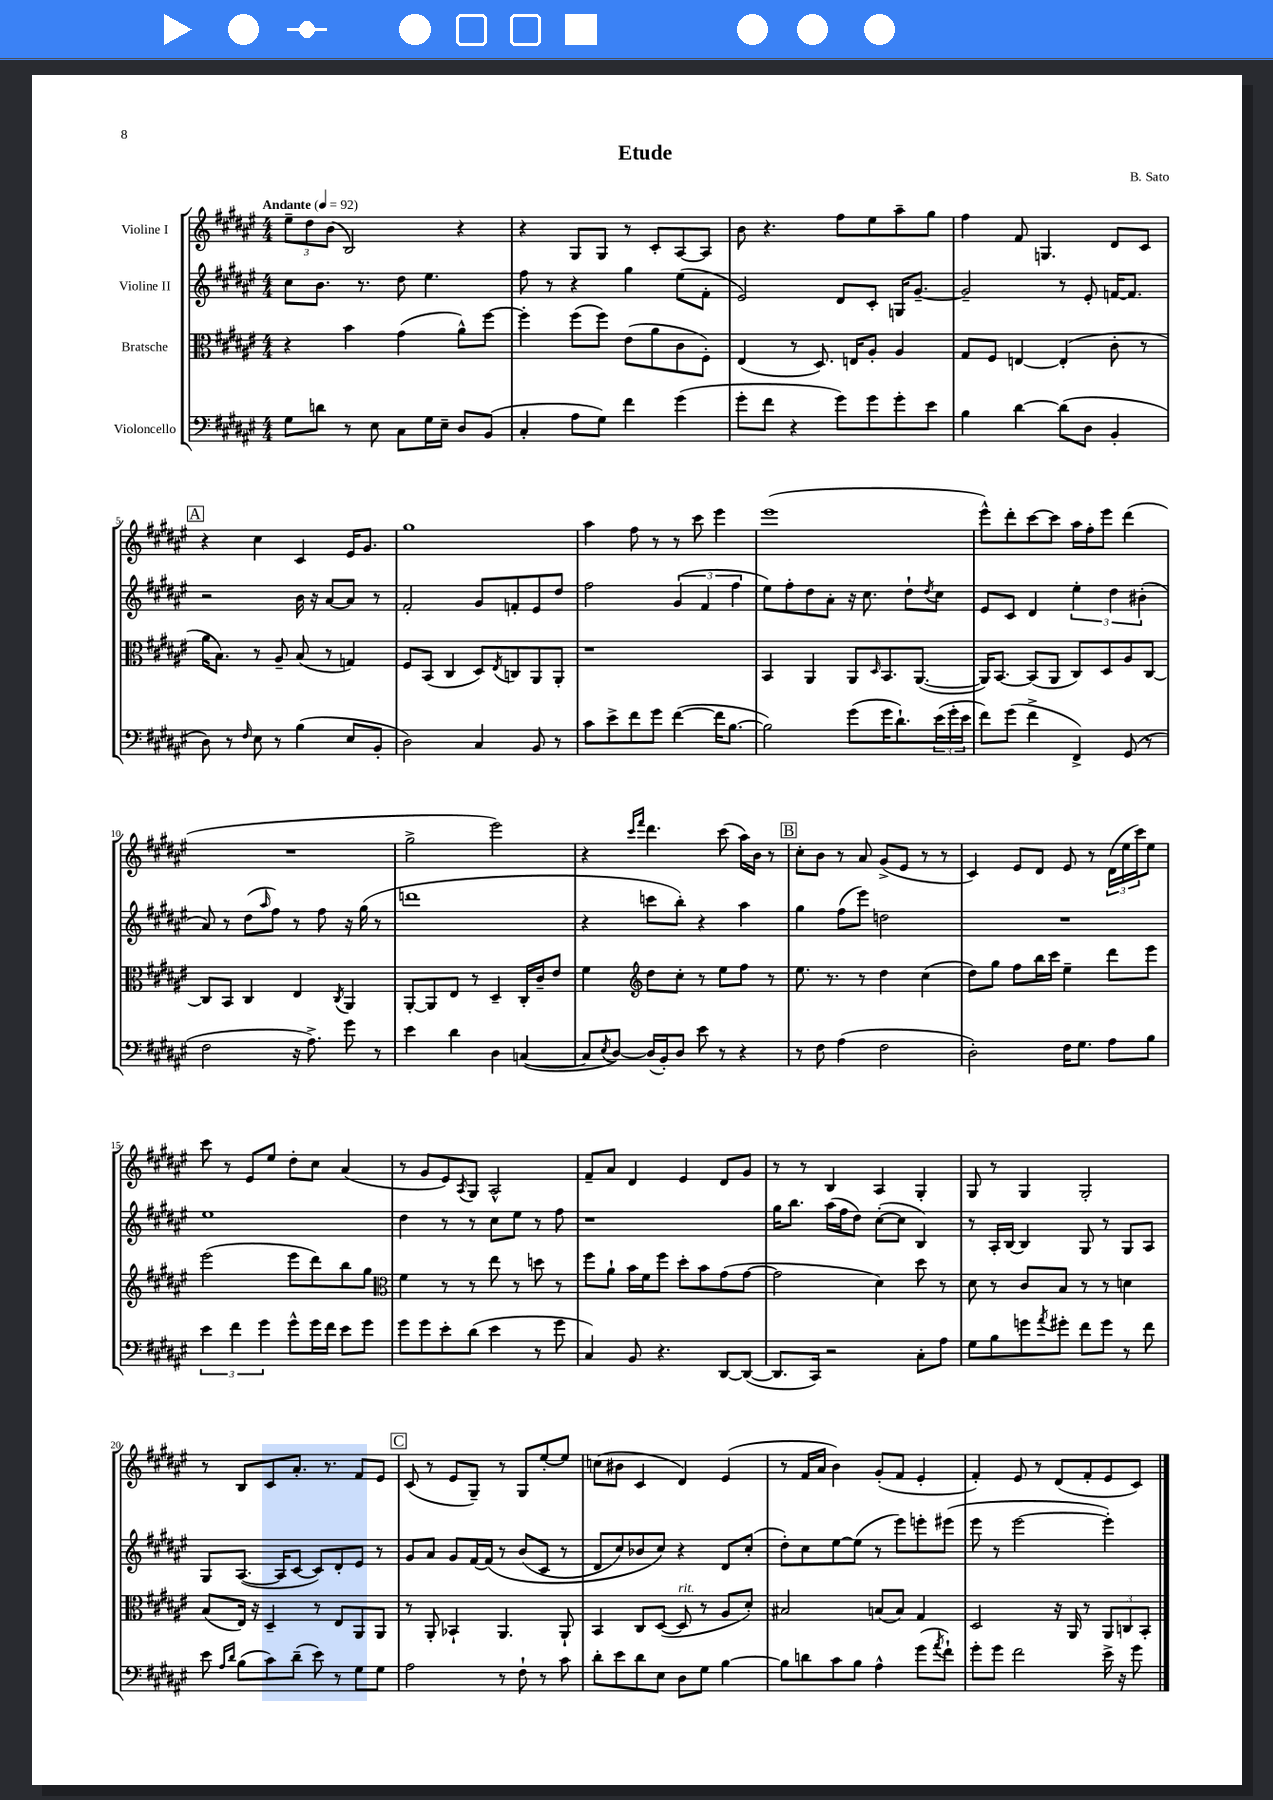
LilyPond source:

\header { title = "Etude" composer = "B. Sato" }
<<
\new StaffGroup <<
\new Staff = "s0" \with { instrumentName = "Violine I" } {
    \clef treble \key fis \major \numericTimeSignature \time 4/4 \tempo "Andante" 4 = 92
    \tuplet 3/2 { eis''8-- dis''8 b'8( } b2) r4 |
    r4 gis8 gis8 r8 cis'8-. ais8~ ais8 |
    b'8 r4. fis''8 eis''8 ais''8-- gis''8 |
    fis''4 fis'8 g4. dis'8 cis'8 |
    \mark \markup { \box "A" } r4 cis''4 cis'4 eis'16 gis'8. |
    gis''1 |
    ais''4 fis''8 r8 r8 cis'''8 eis'''4 |
    eis'''1( |
    eis'''8-^) dis'''8-. cis'''8~ cis'''8 ais''16 fis''16-. eis'''8 dis'''4( |
    R1 |
    gis''2-> eis'''2) |
    r4 \grace { cis'''16 fis'''16 } dis'''4. cis'''8( ais''16) b'16 r8 |
    \mark \markup { \box "B" } cis''8-. b'8 r8 ais'8 gis'8->( eis'8 r8 r8 |
    cis'4) eis'8 dis'8 eis'8 r8 \tuplet 3/2 { dis'16( eis''16 cis'''16) } eis''8 |
    cis'''8 r8 eis'8 eis''8 dis''8-. cis''8 ais'4( |
    r8 gis'8 eis'8) \acciaccatura { ais8 } gis8 ais2-^ |
    fis'8-- ais'8 dis'4 eis'4 dis'8 gis'8 |
    r8 r8 b4 ais4 gis4-. |
    gis8 r8 gis4 gis2-. |
    r8 b8 cis'8 ais'8.-. r8. fis'8 eis'8 |
    \mark \markup { \box "C" } cis'8( r8 eis'8 gis8--) r8 gis8 eis''8~-. eis''8 |
    c''8( bis'8 cis'4 dis'4) eis'4( |
    r8 fis'16 ais'16 b'4) gis'8-.( fis'8 eis'4-. |
    fis'4-.) eis'8 r8 dis'8( fis'8-. eis'8 cis'8) \bar "|." |
}
\new Staff = "s1" \with { instrumentName = "Violine II" } {
    \clef treble \key fis \major \numericTimeSignature \time 4/4
    cis''8 b'8. r8. dis''8 eis''4. |
    fis''8 r8 r4 gis''4 eis''8( fis'8-. |
    eis'2) dis'8 cis'8-. g16 gis'8.~-- |
    gis'2-- r8 eis'8-. f'16~ f'8. |
    \mark \markup { \box "A" } r2 b'16 r16 ais'8~ ais'8 r8 |
    fis'2-. gis'8 f'8-. eis'8 dis''8 |
    fis''2 \tuplet 3/2 { gis'4( fis'4 fis''4 } |
    eis''8) fis''8-. dis''8 ais'8-. r16 cis''8. dis''8-! \acciaccatura { dis''8 } cis''8 |
    eis'8 cis'8 dis'4 \tuplet 3/2 { eis''4-. dis''4 bis'4-.( } |
    ais'8) r8 dis''8( \grace { ais''16 } fis''8) r8 fis''8 r16 gis''16( r8 |
    d'''1 |
    r4 c'''8 b''8-.) r4 ais''4 |
    \mark \markup { \box "B" } gis''4 fis''8( eis'''8) d''2 |
    R1 |
    eis''1 |
    dis''4 r8 r8 cis''8 eis''8 r8 fis''8 |
    r1 |
    gis''16 b''8. ais''16( fis''16 dis''8) cis''8~-.( cis''8 b4) |
    r8 ais16-. b16~ b4 gis8 r8 gis8 ais8 |
    gis8 ais8.~( ais16 cis'8~ cis'8) dis'8-. eis'8 r8 |
    \mark \markup { \box "C" } gis'8 ais'8 gis'8 fis'16~ fis'16\( r8 b'8( cis'8 r8 |
    dis'8 cis''8) bes'8 cis''8\) r4 dis'8 cis''8-.( |
    dis''8-.) cis''8 eis''8~ eis''8( r8 eis'''8) e'''8-. eis'''8( |
    eis'''8 r8 eis'''2~ eis'''4-.) \bar "|." |
}
\new Staff = "s2" \with { instrumentName = "Bratsche" } {
    \clef alto \key fis \major \numericTimeSignature \time 4/4
    r4 b'4 gis'4( ais'8-^) fis''8~ |
    fis''4-. fis''8( fis''8) eis'8( ais'8 cis'8 fis8-.) |
    eis4( r8 dis8.) e16 ais8-. ais4 |
    gis8 fis8 e4~ e4-.( cis'8-. r8 |
    \mark \markup { \box "A" } ais'16 b8.) r8 ais8-- b8( r8 g4) |
    fis8 b,8( cis4 dis8) \acciaccatura { eis8 } c8 ais,8 ais,8-. |
    r1 |
    b,4 ais,4 ais,8 \grace { dis16 } b,8. ais,8.~( |
    ais,16) b,8.~ b,8( ais,8 cis8) dis8 ais8 cis8~ |
    cis8 b,8 cis4 eis4 \acciaccatura { cis8 } ais,4 |
    ais,8~-. ais,8 eis8 r8 dis4-- cis16-. cis'16-- eis'8 |
    fis'4 \clef treble dis''8 cis''8-. r8 eis''8 fis''8 r8 |
    \mark \markup { \box "B" } eis''8. r8. r8 dis''4 cis''4( |
    dis''8) gis''8 fis''8 b''16 cis'''16 eis''4-- dis'''8 eis'''8 |
    eis'''2( eis'''8 dis'''8) b''8 gis''8 |
    \clef alto fis'4 r8 r8 eis''8 r8 d''8 r8 |
    fis''8 ais'8-! b'16 fis'16 fis''8 dis''8-. b'8 gis'8( gis'8~ |
    gis'2 dis'4) dis''8 r8 |
    dis'8 r8 cis'8 b8 r8 r8 d'4 |
    b8( eis16) r16 dis4-- r8 eis8 ais,8 ais,8 |
    \mark \markup { \box "C" } r8 ais,8-. bes,4-! ais,4. ais,8-! |
    b,4 cis8 dis8~( dis8^\markup { \italic "rit." } r8 ais8 dis'8-.) |
    bis2 b8( b8) gis4 |
    dis2 r16 ais,16 r8 \tuplet 3/2 { ais,8 c8 b,8-. } \bar "|." |
}
\new Staff = "s3" \with { instrumentName = "Violoncello" } {
    \clef bass \key fis \major \numericTimeSignature \time 4/4
    gis8 d'8 r8 eis8 cis8 gis16 eis16-- dis8 b,8( |
    cis4-. ais8 gis8) fis'4 gis'4( |
    gis'8-. fis'8 r4 gis'8) gis'8 gis'8-. eis'8 |
    b4 dis'4~ dis'8( dis8 b,4-. |
    \mark \markup { \box "A" } dis8) r8 \grace { fis16 } eis8 r8 b4( eis8 b,8-. |
    dis2) cis4 b,8 r8 |
    cis'8 eis'8-> fis'8 gis'8 fis'4~( fis'16 b8.~ |
    b2) gis'8( gis'16 dis'8.-!) \tuplet 3/2 { eis'16( gis'16-. eis'16 } |
    fis'8) gis'8( fis'4-> fis,4->) gis,8( r8 |
    fis2 r16 ais8.->) gis'8 r8 |
    eis'4 dis'4 dis4 c4~( |
    c8 \acciaccatura { eis8 } dis8~) dis16( b,16-.) dis8 eis'8 r8 r4 |
    \mark \markup { \box "B" } r8 fis8 ais4( fis2 |
    dis2-.) fis16 gis8. ais8 b8 |
    \tuplet 3/2 { eis'4 fis'4 gis'4 } gis'8-^ gis'16 fis'16 eis'8 gis'8 |
    gis'8 gis'8 eis'8-. dis'8( eis'4 r8 gis'8 |
    cis4) b,8 r4. dis,8~ dis,8~( |
    dis,8. cis,16) r2 cis8-. ais8 |
    gis8 b8 g'8 \acciaccatura { ais'8 } gis'8-. fis'8 gis'8 r8 fis'8 |
    eis'8 \grace { ais16 dis'16 } b8( cis'8) dis'8--( eis'8) r8 gis8 gis8 |
    \mark \markup { \box "C" } ais2 r8 fis8-! r8 cis'8 |
    dis'8-. eis'8 dis'8 eis8 dis8 gis8 b4~ |
    b8 d'8 cis'8 b8 ais4-^ gis'8( \acciaccatura { ais'8 } fis'8-!) |
    gis'8-. gis'8 fis'2 eis'16-> r16 gis'8 \bar "|." |
}
>>
>>
